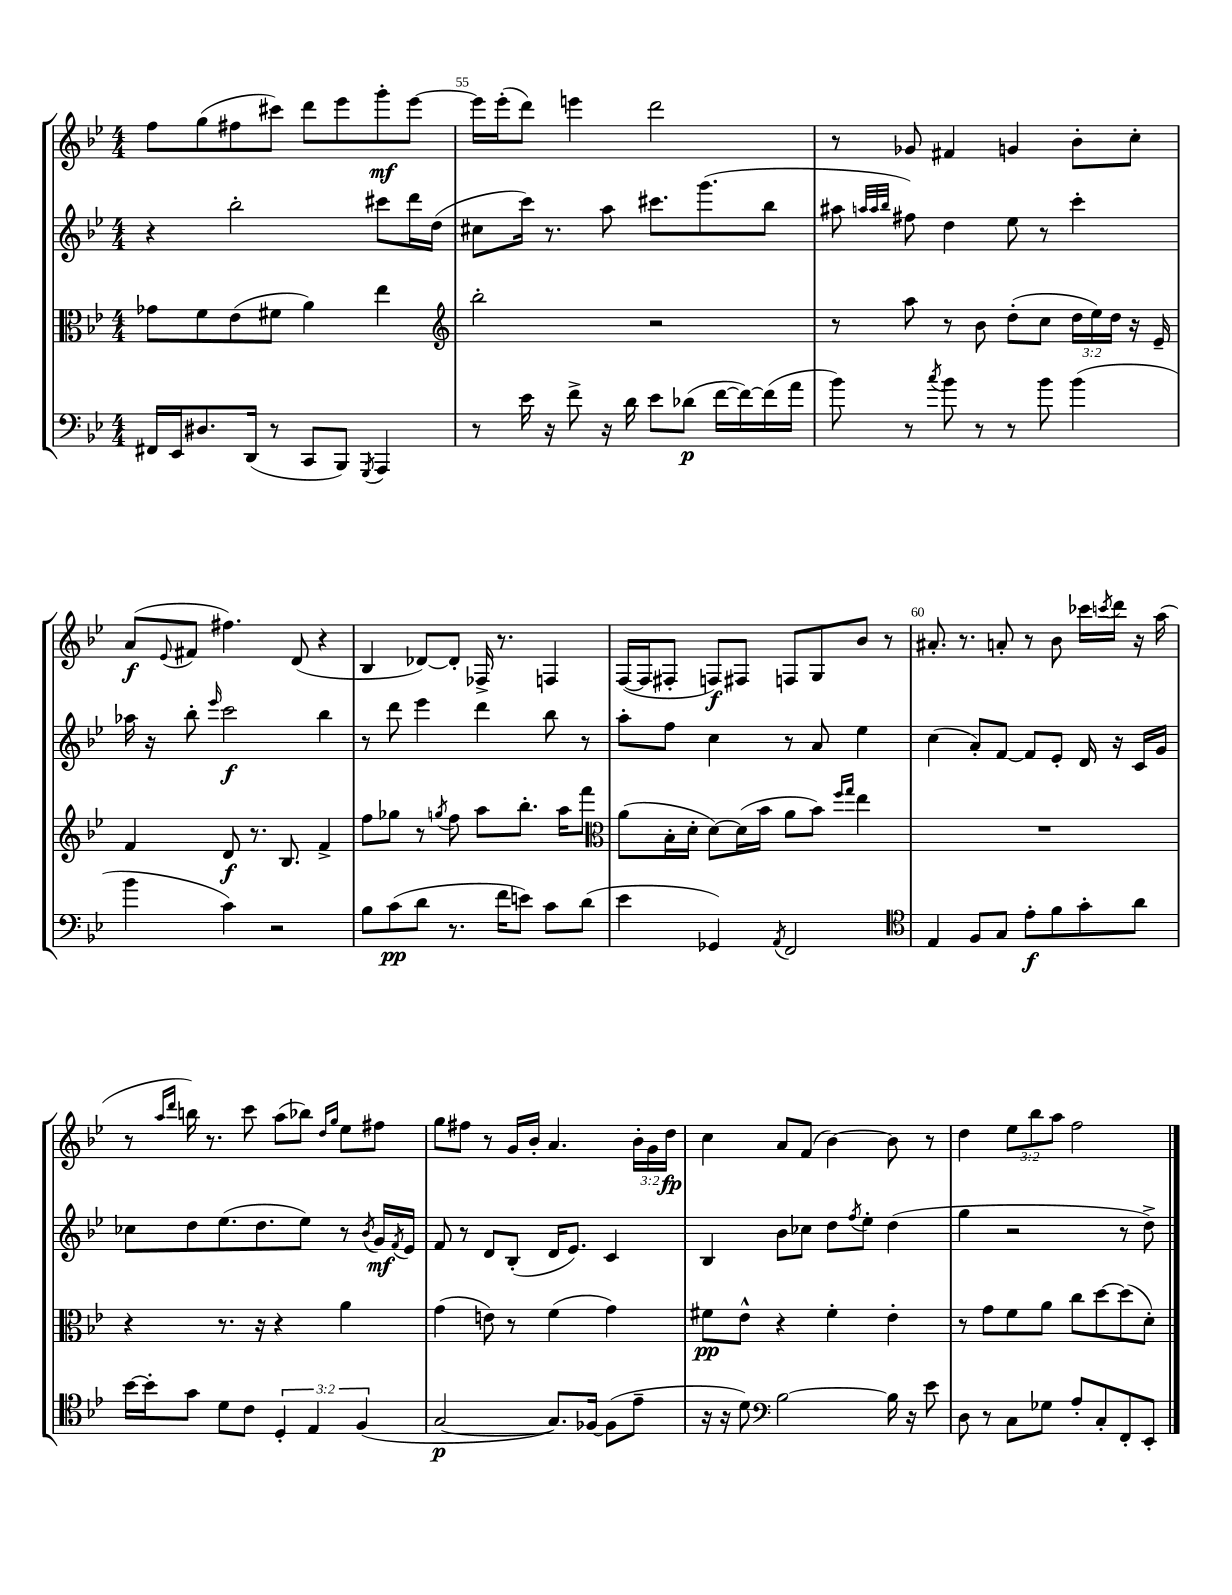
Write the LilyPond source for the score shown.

<<
\new StaffGroup <<
\new Staff = "s0" {
    \clef treble \key bes \major \numericTimeSignature \time 4/4 \override Staff.TupletNumber.text = #tuplet-number::calc-fraction-text
    f''8 g''8( fis''8 cis'''8) d'''8 ees'''8 g'''8-.\mf ees'''8~ |
    ees'''16 ees'''16-.( d'''8) e'''4 d'''2 |
    r8 ges'8 fis'4 g'4 bes'8-. c''8-. |
    a'8\f( \appoggiatura { ees'8 } fis'8 fis''4.) d'8( r4 |
    bes4 des'8~) des'8-. fes16-> r8. f4 |
    f16~( f16 fis8-. f8\f) fis8 f8 g8 bes'8 r8 |
    ais'8.-. r8. a'8-. r8 bes'8 ces'''16 \acciaccatura { c'''8 } d'''16 r16 a''16( |
    r8 \grace { a''16 d'''16 } b''16) r8. c'''8 a''8( bes''8) \grace { d''16 g''16 } ees''8 fis''8 |
    g''8 fis''8 r8 g'16 bes'16-. a'4. \tuplet 3/2 { bes'16-. g'16 d''16\fp } |
    c''4 a'8 f'8( bes'4~) bes'8 r8 |
    d''4 \tuplet 3/2 { ees''8 bes''8 a''8 } f''2 \bar "|." |
}
\new Staff = "s1" {
    \clef treble \key bes \major \numericTimeSignature \time 4/4
    r4 bes''2-. cis'''8 d'''16 d''16( |
    cis''8 c'''16) r8. a''8 cis'''8. g'''8.( bes''8 |
    ais''8 \grace { a''32 a''32 bes''32 } fis''8) d''4 ees''8 r8 c'''4-. |
    aes''16 r16 bes''8-. \grace { ees'''16 } c'''2\f bes''4 |
    r8 d'''8 ees'''4 d'''4 bes''8 r8 |
    a''8-. f''8 c''4 r8 a'8 ees''4 |
    c''4( a'8-.) f'8~ f'8 ees'8-. d'16 r16 c'16 g'16 |
    ces''8 d''8 ees''8.( d''8. ees''8) r8 \acciaccatura { bes'8 } g'16\mf \acciaccatura { f'8 } ees'16 |
    f'8 r8 d'8 bes8-.( d'16 ees'8.) c'4 |
    bes4 bes'8 ces''8 d''8 \acciaccatura { f''8 } ees''8-. d''4( |
    g''4 r2 r8 d''8->) \bar "|." |
}
\new Staff = "s2" {
    \clef alto \key bes \major \numericTimeSignature \time 4/4 \override Staff.TupletNumber.text = #tuplet-number::calc-fraction-text
    ges'8 f'8 ees'8( fis'8 a'4) ees''4 |
    \clef treble bes''2-. r2 |
    r8 a''8 r8 bes'8 d''8-.( c''8 \tuplet 3/2 { d''16 ees''16) d''16 } r16 ees'16-- |
    f'4 d'8\f r8. bes8. f'4-> |
    f''8 ges''8 r8 \acciaccatura { g''8 } f''8 a''8 bes''8.-. a''16 f'''8 |
    \clef alto a'8( bes16-. d'16-. d'8~) d'16( bes'16 a'8 bes'8) \grace { f''16 g''16 } ees''4 |
    R1 |
    r4 r8. r16 r4 a'4 |
    g'4( e'8) r8 f'4( g'4) |
    fis'8\pp ees'8-^ r4 fis'4-. ees'4-. |
    r8 g'8 f'8 a'8 c''8 d''8~ d''8( d'8-.) \bar "|." |
}
\new Staff = "s3" {
    \clef bass \key bes \major \numericTimeSignature \time 4/4 \override Staff.TupletNumber.text = #tuplet-number::calc-fraction-text
    fis,16 ees,16 dis8. d,16( r8 c,8 bes,,8) \acciaccatura { g,,8 } a,,4 |
    r8 ees'16 r16 f'8-> r16 d'16 ees'8 des'8\p( f'16~ f'16~) f'16( a'16 |
    bes'8) r8 \acciaccatura { c''8 } bes'8 r8 r8 bes'8 bes'4( |
    bes'4 c'4) r2 |
    bes8 c'8\pp( d'8 r8. f'16 e'8) c'8 d'8( |
    ees'4 ges,4) \acciaccatura { a,8 } f,2 |
    \clef tenor ees4 f8 g8 ees'8-.\f f'8 g'8-. a'8 |
    bes'16~ bes'16-. g'8 d'8 c'8 \tuplet 3/2 { d4-. ees4 f4( } |
    g2~\p g8.) fes16~ fes8( ees'8-- |
    r16 r16 d'8) \clef bass bes2~ bes16 r16 ees'8 |
    d8 r8 c8 ges8 a8-. c8-. f,8-. ees,8-. \bar "|." |
}
>>
>>
\layout { \context { \Score currentBarNumber = #54 \override BarNumber.break-visibility = ##(#f #t #t) barNumberVisibility = #(every-nth-bar-number-visible 5) } }
